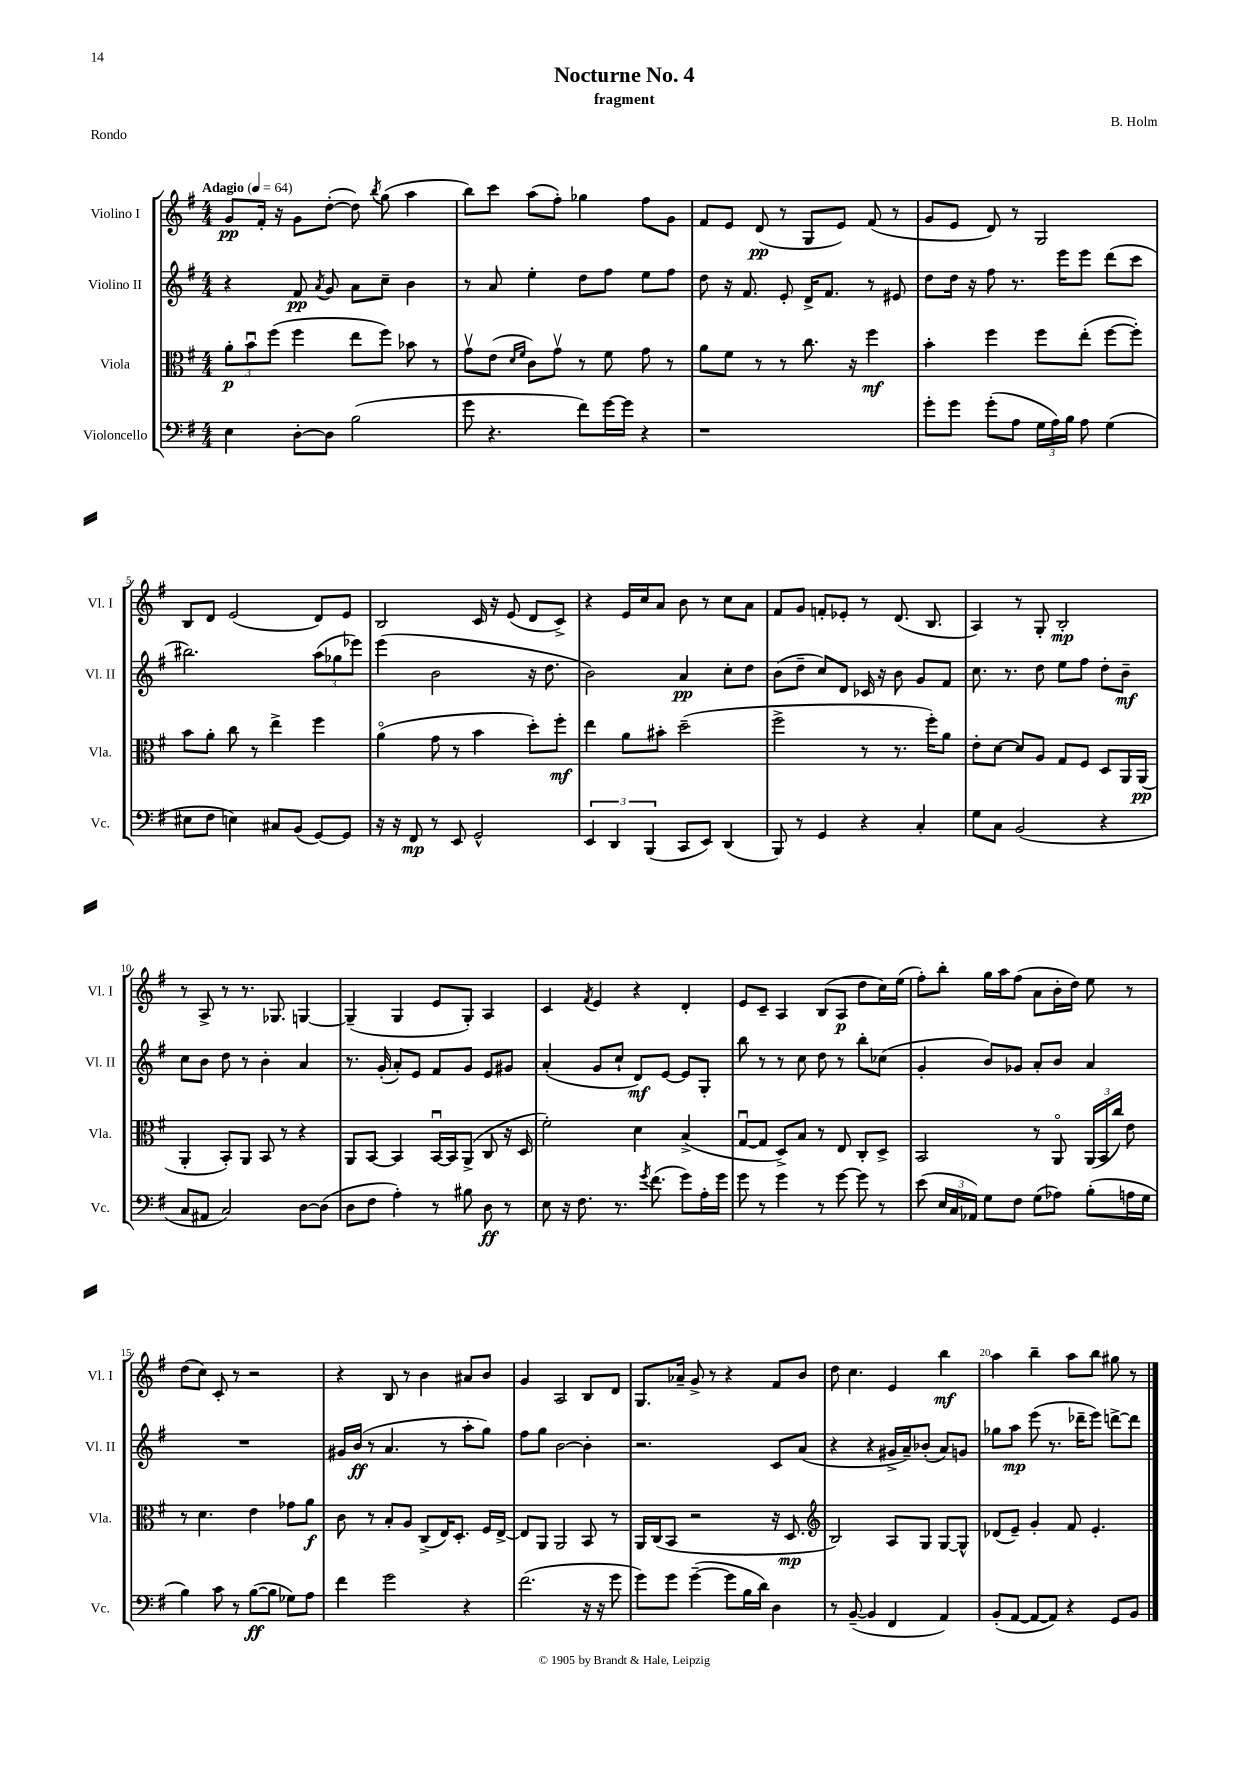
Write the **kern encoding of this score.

**kern	**dynam	**kern	**dynam	**kern	**dynam	**kern	**dynam
*part4	*part4	*part3	*part3	*part2	*part2	*part1	*part1
*staff4	*staff4	*staff3	*staff3	*staff2	*staff2	*staff1	*staff1
*I"Violoncello	*	*I"Viola	*	*I"Violino II	*	*I"Violino I	*
*I'Vc.	*	*I'Vla.	*	*I'Vl. II	*	*I'Vl. I	*
*clefF4	*	*clefC3	*	*clefG2	*	*clefG2	*
*k[f#]	*	*k[f#]	*	*k[f#]	*	*k[f#]	*
*M4/4	*	*M4/4	*	*M4/4	*	*M4/4	*
*MM64	*	*MM64	*	*MM64	*	*MM64	*
=1	=1	=1	=1	=1	=1	=1	=1
!	!	!	!	!	!	!LO:TX:a:B:t=Adagio	!
4E\	.	12a'\L	p	4r	.	8g/L	pp
.	.	12bu\	.	.	.	.	.
.	.	.	.	.	.	16f#'/Jk	.
.	.	(12ff#\J	.	.	.	.	.
.	.	.	.	.	.	16r	.
[8D'\L	.	4ff#\	.	8f#/	pp	8g\L	.
.	.	.	.	8qa/	.	.	.
8D\J]	.	.	.	8g/	.	([8dd'\J	.
(2B\	.	8ee\L	.	8a\L	.	8dd\])	.
.	.	.	.	.	.	8qbb/	.
.	.	8ff#\J)	.	8cc~\J	.	(8gg\	.
.	.	8b-X\	.	4b\	.	4aa\	.
.	.	8r	.	.	.	.	.
=2	=2	=2	=2	=2	=2	=2	=2
8g\	.	8gv\L	.	8r	.	8bb\L)	.
4.r	.	(8e\J	.	8a/	.	8ccc\J	.
.	.	16qqd/LL	.	.	.	.	.
.	.	16qqf#/JJ	.	.	.	.	.
.	.	8c\L)	.	4ee'\	.	(8aa\L	.
.	.	8gv\J	.	.	.	8ff#'\J)	.
8f#\L)	.	8r	.	8dd\L	.	4gg-X\	.
[16g\L	.	8f#\	.	8ff#\J	.	.	.
16g\JJ]	.	.	.	.	.	.	.
4r	.	8g\	.	8ee\L	.	8ff#\L	.
.	.	8r	.	8ff#\J	.	8g\J	.
=3	=3	=3	=3	=3	=3	=3	=3
1r	.	8a\L	.	8dd\	.	8f#/L	.
.	.	8f#\J	.	16r	.	8e/J	.
.	.	.	.	8.f#/	.	.	.
.	.	8r	.	.	.	(8d/	pp
.	.	8r	.	8e'/	.	8r	.
.	.	8.cc\	.	16d^/KL	.	8G/L	.
.	.	.	.	8.f#/J	.	.	.
.	.	.	.	.	.	8e/J)	.
.	.	16r	.	.	.	.	.
.	.	4ff#\	mf	8r	.	(8f#/	.
.	.	.	.	8e#X/	.	8r	.
=4	=4	=4	=4	=4	=4	=4	=4
8g'\L	.	4b'\	.	8dd\L	.	8g/L	.
8g\J	.	.	.	16dd\Jk	.	8e/J	.
.	.	.	.	16r	.	.	.
(8g'\L	.	4ff#\	.	8ff#\	.	8d/)	.
8A\J	.	.	.	8.r	.	8r	.
24G\LL	.	8ff#\L	.	.	.	2G/	.
24A\)	.	.	.	.	.	.	.
.	.	.	.	16eee\KL	.	.	.
24B\JJ	.	.	.	.	.	.	.
8A\	.	(8ee'\J	.	8eee\J	.	.	.
(4G\	.	[8ff#\L	.	(8ddd\L	.	.	.
.	.	8ff#'\J])	.	8ccc\J	.	.	.
!!LO:LB:g=z
=5	=5	=5	=5	=5	=5	=5	=5
8E#X\L	.	8b\L	.	2.bb#X\)	.	8B/L	.
8F#\J	.	8a'\J	.	.	.	8d/J	.
4En\)	.	8cc\	.	.	.	(2e/	.
.	.	8r	.	.	.	.	.
8C#X/L	.	4ee^\	.	.	.	.	.
(8BB/J	.	.	.	.	.	.	.
[8GG/L)	.	4ff#\	.	(12aa\L	.	8d/L)	.
.	.	.	.	12gg-X\	.	.	.
8GG/J]	.	.	.	.	.	8e/J	.
.	.	.	.	12eee-X\J)	.	.	.
=6	=6	=6	=6	=6	=6	=6	=6
16r	.	(4a\	.	(4eee\	.	2B/	.
16r	.	.	.	.	.	.	.
8FF#/	mp	.	.	.	.	.	.
8r	.	8g\	.	2b\	.	.	.
8EE/	.	8r	.	.	.	.	.
2GG^^/	.	4b\	.	.	.	16c/	.
.	.	.	.	.	.	16r	.
.	.	.	.	.	.	(8e/	.
.	.	8dd'\L)	.	16r	.	8d/L	.
.	.	.	.	8.dd\	.	.	.
.	.	8ff#'\J	mf	.	.	8c^/J)	.
=7	=7	=7	=7	=7	=7	=7	=7
6EE/	.	4ee\	.	2b\)	.	4r	.
6DD/	.	.	.	.	.	.	.
.	.	8a\L	.	.	.	16e/LL	.
.	.	.	.	.	.	16cc/J	.
(6BBB/	.	.	.	.	.	.	.
.	.	8b#X'\J	.	.	.	8a/J	.
8CC/L	.	(2dd~\	.	4a/	pp	8b\	.
8EE/J)	.	.	.	.	.	8r	.
(4DD/	.	.	.	8cc'\L	.	8cc\L	.
.	.	.	.	8dd\J	.	8a\J	.
=8	=8	=8	=8	=8	=8	=8	=8
8BBB/)	.	2ff#^\	.	(8b\L	.	8f#/L	.
8r	.	.	.	8dd~\J	.	8g/J	.
4GG/	.	.	.	8cc/L)	.	8fn'/L	.
.	.	.	.	8d/J	.	8e-X'/J	.
4r	.	8r	.	16c-X/	.	8r	.
.	.	.	.	16r	.	.	.
.	.	8.r	.	8b\	.	(8.d/	.
4C'/	.	.	.	8g/L	.	.	.
.	.	16ff#'\KL)	.	.	.	8.B/	.
.	.	8a\J	.	8f#/J	.	.	.
=9	=9	=9	=9	=9	=9	=9	=9
8G\L	.	8e'\L	.	8.cc\	.	4A/)	.
8C\J	.	[8d\J	.	.	.	.	.
.	.	.	.	8.r	.	.	.
(2BB/	.	8d/L]	.	.	.	8r	.
.	.	8A/J	.	8dd\	.	8G'/	.
.	.	8G/L	.	8ee\L	.	2B'/	mp
.	.	8F#/J	.	8ff#\J	.	.	.
4r	.	8D/L	.	8dd'\L	.	.	.
.	.	16AA/L	.	8b~\J	mf	.	.
.	.	(16AA/JJ	pp	.	.	.	.
!!LO:LB:g=z
=10	=10	=10	=10	=10	=10	=10	=10
8C/L	.	4AA'/	.	8cc\L	.	8r	.
8AA#X/J	.	.	.	8b\J	.	8A^/	.
2C/)	.	8BB'/L)	.	8dd\	.	8r	.
.	.	8AA/J	.	8r	.	8.r	.
.	.	8BB/	.	4b'\	.	.	.
.	.	.	.	.	.	8.G-X/	.
.	.	8r	.	.	.	.	.
[8D\L	.	4r	.	4a/	.	[4Gn/	.
(8D\J]	.	.	.	.	.	.	.
=11	=11	=11	=11	=11	=11	=11	=11
8D\L	.	8AA/L	.	8.r	.	(4G~/]	.
8F#\J	.	[8BB/J	.	.	.	.	.
.	.	.	.	(16g'/	.	.	.
4A'\)	.	4BB/]	.	8a'/L)	.	4G/	.
.	.	.	.	8e/J	.	.	.
8r	.	[16BBu/LL	.	8f#/L	.	8e/L	.
.	.	16BB/J]	.	.	.	.	.
8B#X\	.	(8AA^/J	.	8g/J	.	8G'/J)	.
8D\	ff	8C/	.	8e/L	.	4A/	.
8r	.	16r	.	8g#X/J	.	.	.
.	.	16D/	.	.	.	.	.
=12	=12	=12	=12	=12	=12	=12	=12
8E\	.	2f#'\)	.	(4a'/	.	4c/	.
16r	.	.	.	.	.	.	.
8.F#\	.	.	.	.	.	.	.
.	.	.	.	.	.	8qf#/	.
.	.	.	.	8g/L	.	4e/	.
8.r	.	.	.	8cc`/J	.	.	.
.	.	4d\	.	8d/L)	mf	4r	.
8qg/	.	.	.	.	.	.	.
(8.f#\	.	.	.	.	.	.	.
.	.	.	.	[8e/J	.	.	.
8g\L)	.	(4B^/	.	8e/L]	.	4d'/	.
16A'\L	.	.	.	8G'/J	.	.	.
16g\JJ	.	.	.	.	.	.	.
=13	=13	=13	=13	=13	=13	=13	=13
8g\	.	[8Gu/L	.	8bb\	.	8e/L	.
8r	.	8G/J]	.	8r	.	8c~/J	.
4g\	.	8D^/L)	.	8r	.	4A/	.
.	.	8B/J	.	8cc\	.	.	.
8r	.	8r	.	8dd\	.	(8B/L	.
[8g\	.	8E/	.	8r	.	8A/J	p
8g\]	.	8C'/L	.	8bb'\L	.	8dd\L	.
8r	.	8D^/J	.	(8cc-X\J	.	16cc\L)	.
.	.	.	.	.	.	(16ee\JJ	.
=14	=14	=14	=14	=14	=14	=14	=14
(8e\	.	2BB/	.	4g'/	.	8ff#'\L)	.
24E/LL	.	.	.	.	.	8bb'\J	.
24C/	.	.	.	.	.	.	.
24AA-X/JJ)	.	.	.	.	.	.	.
8G\L	.	.	.	8b/L)	.	16gg\LL	.
.	.	.	.	.	.	16aa\J	.
8F#\J	.	.	.	8g-X/J	.	(8ff#\J	.
(8G\L	.	8r	.	8a'/L	.	8a\L	.
8A-X\J)	.	8AA/	.	8b/J	.	16b'\L	.
.	.	.	.	.	.	16dd\JJ)	.
(8B'\L	.	(24AA/LL	.	4a/	.	8ee\	.
.	.	24BB/	.	.	.	.	.
.	.	24cc/JJ)	.	.	.	.	.
16An\L	.	8e\	.	.	.	8r	.
16G\JJ	.	.	.	.	.	.	.
!!LO:LB:g=z
=15	=15	=15	=15	=15	=15	=15	=15
4B\)	.	8r	.	1r	.	(8dd\L	.
.	.	4.d\	.	.	.	8cc\J)	.
8c\	.	.	.	.	.	8c'/	.
8r	.	.	.	.	.	8r	.
([8B\L	ff	4e\	.	.	.	2r	.
8B\J]	.	.	.	.	.	.	.
8G-X\L)	.	8g-X\L	.	.	.	.	.
8A\J	.	8a\J	f	.	.	.	.
=16	=16	=16	=16	=16	=16	=16	=16
4f#\	.	8c\	.	16g#X/LL	.	4r	.
.	.	.	.	(16b/JJ	ff	.	.
.	.	8r	.	8r	.	.	.
2g\	.	8B'/L	.	4.a/	.	8B/	.
.	.	8A/J	.	.	.	8r	.
.	.	(8C^/L	.	.	.	4b\	.
.	.	16E/K)	.	8r	.	.	.
.	.	8.D'/J	.	.	.	.	.
4r	.	.	.	8aa'\L	.	8a#X/L	.
.	.	16F#/LL	.	8gg\J)	.	8b/J	.
.	.	[16E^/JJ	.	.	.	.	.
=17	=17	=17	=17	=17	=17	=17	=17
(2.f#\	.	8E/L]	.	8ff#\L	.	4g/	.
.	.	8AA/J	.	8gg\J	.	.	.
.	.	2AA/	.	[2b\	.	2A/	.
16r	.	8BB/	.	4b'\]	.	8B/L	.
16r	.	.	.	.	.	.	.
8g\	.	8r	.	.	.	8d/J	.
=18	=18	=18	=18	=18	=18	=18	=18
8g\L)	.	16AA/LL	.	2.r	.	8.G/L	.
.	.	(16C/J	.	.	.	.	.
8g\J	.	8BB/J	.	.	.	.	.
.	.	.	.	.	.	16a-X~/Jk	.
([4g~\	.	2r	.	.	.	8g^/	.
.	.	.	.	.	.	8r	.
8g\L]	.	.	.	.	.	4r	.
16B\L	.	.	.	.	.	.	.
16d\JJ)	.	.	.	.	.	.	.
4D\	.	16r	.	8c/L	.	8f#/L	.
.	.	8.D/	mp	.	.	.	.
.	.	.	.	(8a/J	.	8b/J	.
=19	=19	=19	=19	=19	=19	=19	=19
*	*	*clefG2	*	*	*	*	*
8r	.	2B/)	.	4r	.	8dd\	.
([8BB~/	.	.	.	.	.	4.cc\	.
4BB/]	.	.	.	4r	.	.	.
4FF#/	.	8A/L	.	16g#X^/LL	.	4e/	.
.	.	.	.	16a~/J)	.	.	.
.	.	8G/J	.	(8b-X'/J	.	.	.
4AA/)	.	[8G/L	.	8a/L)	.	4bb\	mf
.	.	8G^^/J]	.	8gn/J	.	.	.
=20	=20	=20	=20	=20	=20	=20	=20
(8BB'/L	.	(8d-X/L	.	8gg-X\L	.	4aa\	.
[8AA/J	.	8e~/J)	.	8aa\J	mp	.	.
8AA/L_	.	4g'/	.	(8eee\	.	4bb~\	.
8AA/J])	.	.	.	8.r	.	.	.
4r	.	8f#/	.	.	.	8aa\L	.
.	.	.	.	16ddd-X~\KL	.	.	.
.	.	4.e'/	.	8eee\J)	.	8bb\J	.
8GG/L	.	.	.	[8dddn^\L	.	8gg#X\	.
8BB/J	.	.	.	8ddd\J]	.	8r	.
==	==	==	==	==	==	==	==
*-	*-	*-	*-	*-	*-	*-	*-
